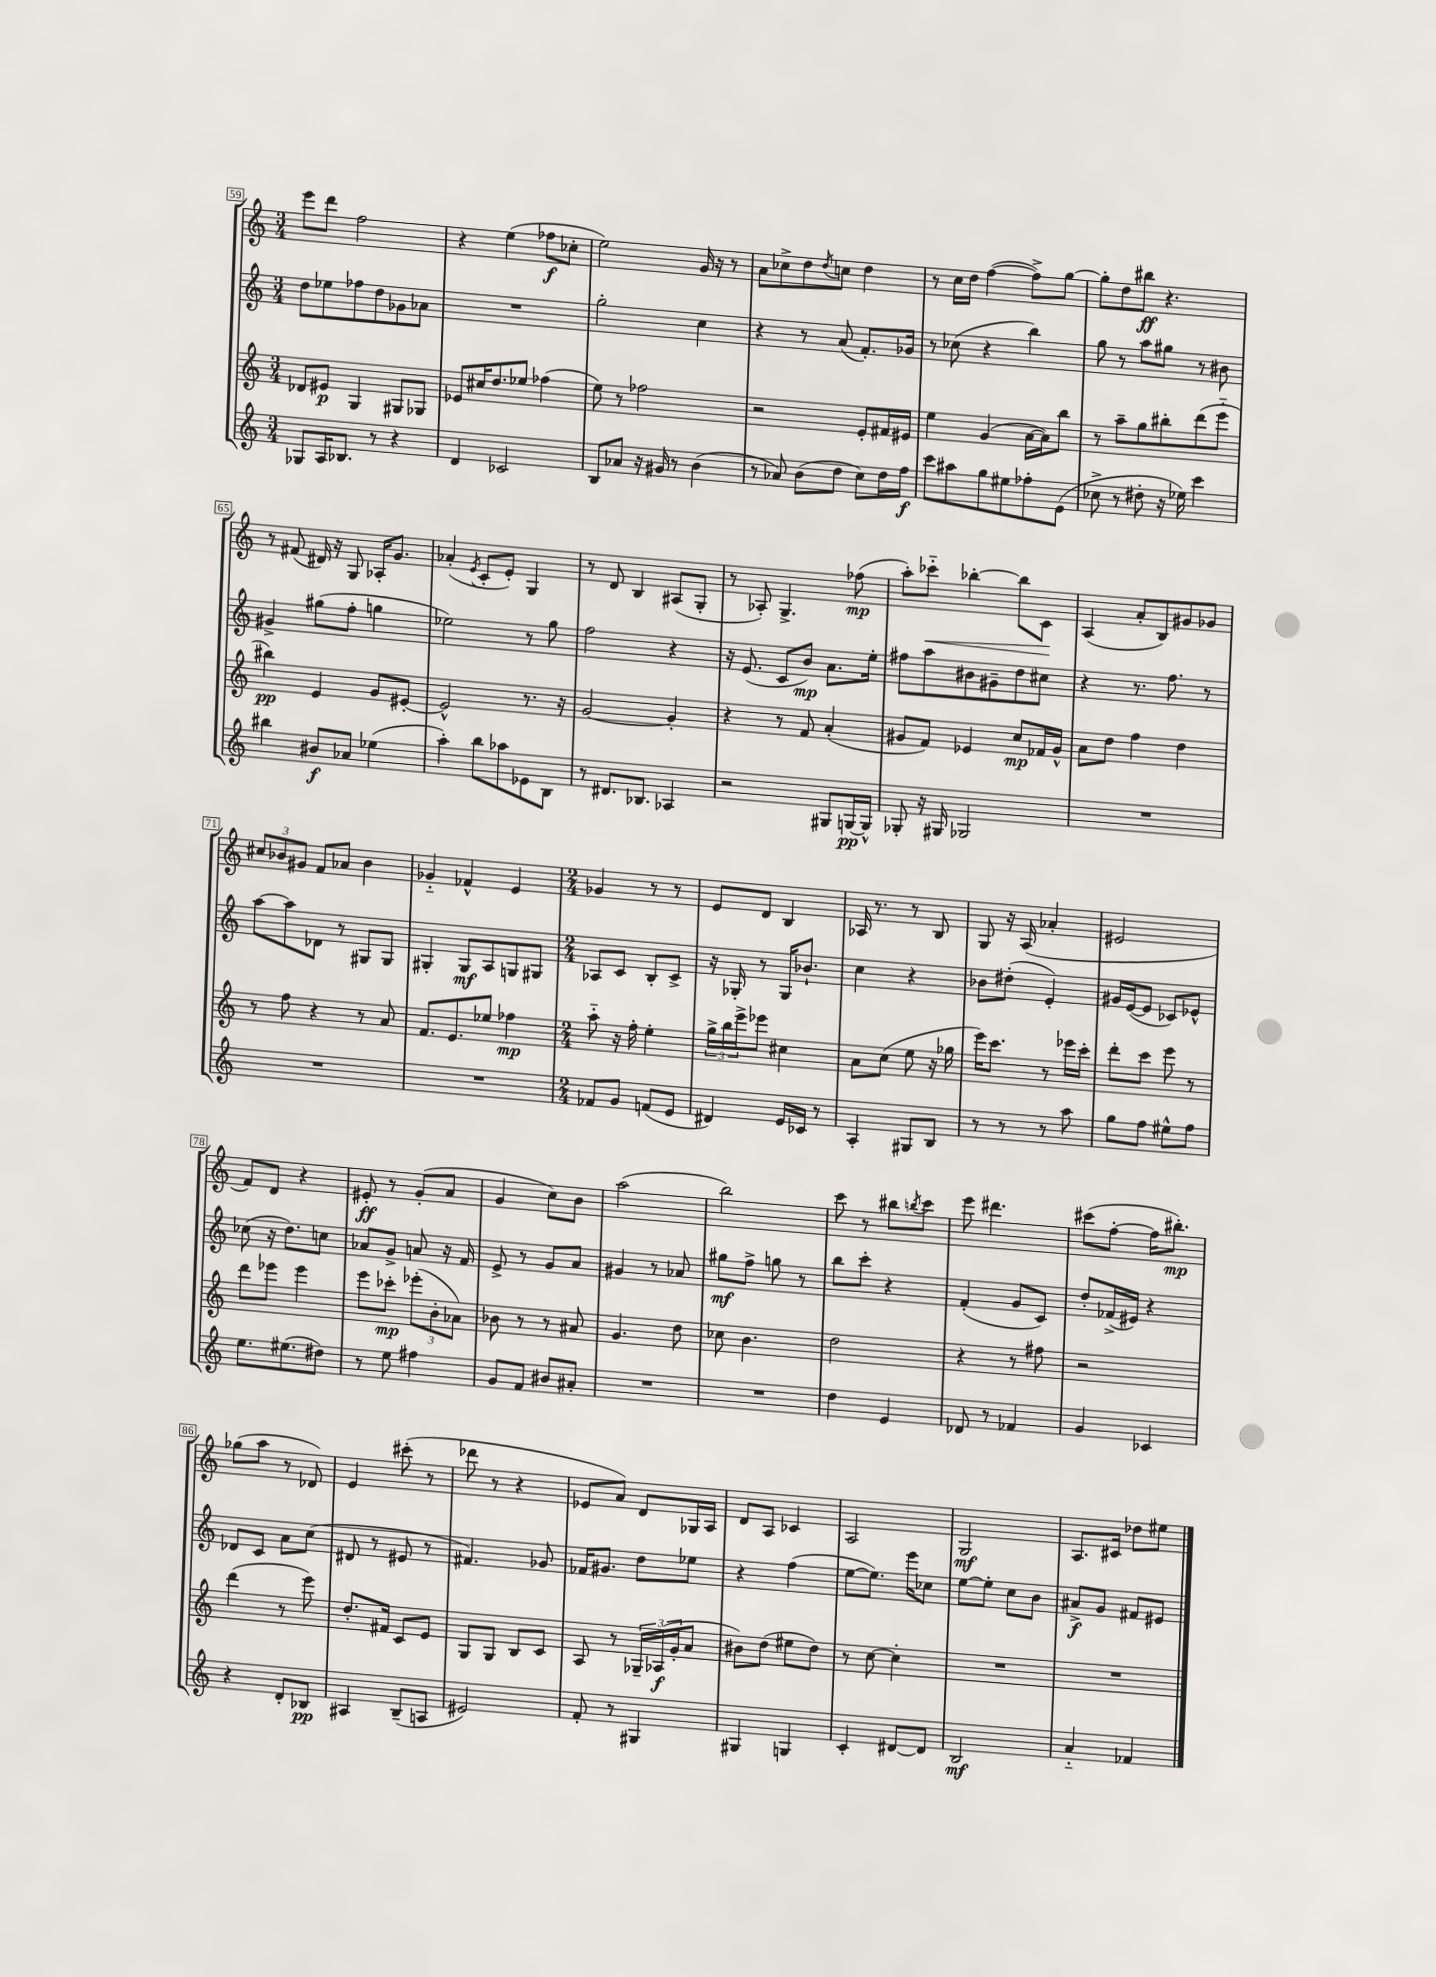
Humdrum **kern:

**kern	**dynam	**kern	**dynam	**kern	**dynam	**kern	**dynam
*part4	*part4	*part3	*part3	*part2	*part2	*part1	*part1
*staff4	*staff4	*staff3	*staff3	*staff2	*staff2	*staff1	*staff1
*clefG2	*	*clefG2	*	*clefG2	*	*clefG2	*
*k[]	*	*k[]	*	*k[]	*	*k[]	*
*M3/4	*	*M3/4	*	*M3/4	*	*M3/4	*
=59	=59	=59	=59	=59	=59	=59	=59
8G-X/L	.	8d-X/L	.	8dd\L	.	8eee\L	.
16A/K	.	8e#X/J	p	8ee-X\	.	8ddd\J	.
8.B-X/J	.	.	.	.	.	.	.
.	.	4G/	.	8ff-X\	.	2ff\	.
8r	.	.	.	8dd\	.	.	.
4r	.	8G#X/L	.	8g-X\	.	.	.
.	.	8G-X/J	.	8a-X\J	.	.	.
=60	=60	=60	=60	=60	=60	=60	=60
4d/	.	8e-X/L	.	2.r	.	4r	.
.	.	16cc#X/K	.	.	.	.	.
.	.	8.dd/	.	.	.	.	.
2c-X/	.	.	.	.	.	(4ee\	.
.	.	8ee-X/J	.	.	.	.	.
.	.	(4ff-X\	.	.	.	8ff-X\L	f
.	.	.	.	.	.	8cc-X'\J	.
=61	=61	=61	=61	=61	=61	=61	=61
8B/L	.	8ee\)	.	2gg'\	.	2ee\)	.
8a-X/J	.	8r	.	.	.	.	.
16r	.	2ff-X\	.	.	.	.	.
16g#X/	.	.	.	.	.	.	.
8r	.	.	.	.	.	.	.
(4b\	.	.	.	4cc\	.	16g/	.
.	.	.	.	.	.	16r	.
.	.	.	.	.	.	8r	.
=62	=62	=62	=62	=62	=62	=62	=62
8r	.	2r	.	4r	.	8a\L	.
8a-X/)	.	.	.	.	.	8cc-X^\	.
(8b\L	.	.	.	8r	.	8dd\	.
.	.	.	.	.	.	8qdd/	.
8dd\J	.	.	.	(8a/	.	8ccn\J	.
8cc\L)	.	8e'/L	.	8.f'/L)	.	4dd\	.
16dd\L	.	16f#X/L	.	.	.	.	.
16ff\JJ	f	16e#X/JJ	.	16g-X/Jk	.	.	.
=63	=63	=63	=63	=63	=63	=63	=63
8ccc\L	.	4ee\	.	8r	.	8r	.
8aa#X\	.	.	.	(8cc-X\	.	16cc\LL	.
.	.	.	.	.	.	16dd\JJ	.
8gg\	.	(4g/	.	4r	.	([4ff\	.
8ee#X\	.	.	.	.	.	.	.
8ff-X'\	.	[16a\LL	.	4bb\)	.	8ff^\L])	.
.	.	16a\J])	.	.	.	.	.
(8e\J	.	8bb\J	.	.	.	[8gg\J	.
=64	=64	=64	=64	=64	=64	=64	=64
8cc-X^\	.	8r	.	8gg\	.	8gg'\L]	.
8r	.	8aa~\L	.	8r	.	8dd\	.
8dd#X'\	.	8gg\	.	8aa\L	.	8bb#X\J	ff
16r	.	8bb#X'\	.	8gg#X\J	.	4.r	.
16ee-X\)	.	.	.	.	.	.	.
4ccc\	.	(8ddd\	.	8r	.	.	.
.	.	8eee\J	.	8b#X\	.	.	.
!!LO:LB:g=z
=65	=65	=65	=65	=65	=65	=65	=65
4bb#X\	.	4bb#X\)	pp	4g#X^/	.	8r	.
.	.	.	.	.	.	(8f#X/	.
8b#X/L	f	4e/	.	(8gg#X\L	.	16d#X/)	.
.	.	.	.	.	.	16r	.
8a-X/J	.	.	.	8ff'\J	.	8G/	.
(4ee-X\	.	8g/L	.	4ggn\	.	16A-X'/KL	.
.	.	.	.	.	.	8.g/J	.
.	.	[8e#X'/J	.	.	.	.	.
=66	=66	=66	=66	=66	=66	=66	=66
4aa'\)	.	2e#^^/]	.	2ee-X\)	.	(4a-X'/	.
.	.	.	.	.	.	8qe/	.
8bb\L	.	.	.	.	.	8c'/L	.
8aa-X\	.	.	.	.	.	8e'/J)	.
8e-X\	.	8.r	.	8r	.	4G/	.
8B\J	.	.	.	8gg\	.	.	.
.	.	16r	.	.	.	.	.
=67	=67	=67	=67	=67	=67	=67	=67
8r	.	[2g/	.	2ff\	.	8r	.
8.d#X/L	.	.	.	.	.	8d/	.
.	.	.	.	.	.	4B/	.
8.B-X/J	.	.	.	.	.	.	.
4A-X/	.	4g'/]	.	4r	.	(8A#X/L	.
.	.	.	.	.	.	8G'/J	.
=68	=68	=68	=68	=68	=68	=68	=68
2r	.	4r	.	16r	.	8r	.
.	.	.	.	(8.e/	.	.	.
.	.	.	.	.	.	8A-X'/)	.
.	.	8r	.	8c/L	.	4.G^/	.
.	.	8f/	.	8b/J)	mp	.	.
8G#X/L	.	(4a'/	.	8.a\L	.	.	.
[16Gn/L	pp	.	.	.	.	(8ff-X\	mp
16G^^/JJ]	.	.	.	16ee'\Jk	.	.	.
=69	=69	=69	=69	=69	=69	=69	=69
8G-X'/	.	8g#X/L	.	8ff#X\L	.	8aa'\L)	.
!	!	!	!	!	!	!	!LO:HP:b
16r	.	8f/J)	.	8aa\	.	8ccc-X\J	<
16G#X/	.	.	.	.	.	.	.
2G-X/	.	4e-X/	.	8b#X\	.	[4bb-X'\	.
.	.	.	.	8g#X~\	.	.	.
.	.	8cc/L	mp	8dd\	.	8bb-\L]	.
.	.	16f-X/L	.	8cc#X\J	.	8c\J	.
.	.	16g#^^/JJ	.	.	.	.	.
.	.	.	.	.	.	.	[
=70	=70	=70	=70	=70	=70	=70	=70
2.r	.	8a\L	.	4r	.	(4A/	.
.	.	8dd\J	.	.	.	.	.
.	.	4ff\	.	8.r	.	8a'/L	.
.	.	.	.	.	.	8B/)	.
.	.	.	.	8.ff\	.	.	.
.	.	4dd\	.	.	.	8g#X/	.
.	.	.	.	8r	.	8g-X/J	.
!!LO:LB:g=z
=71	=71	=71	=71	=71	=71	=71	=71
2.r	.	8r	.	[8aa\L	.	12cc#X/L	.
.	.	.	.	.	.	12b-X/	.
.	.	8ff\	.	8aa\]	.	.	.
.	.	.	.	.	.	12g#X/J	.
.	.	4r	.	8d-X\J	.	8f/L	.
.	.	.	.	8r	.	8a-X/J	.
.	.	8r	.	8G#X/L	.	4b-\	.
.	.	8a/	.	8G#/J	.	.	.
=72	=72	=72	=72	=72	=72	=72	=72
2.r	.	8.f/L	.	4G#X'/	.	4g-X/	.
.	.	8.e/	.	.	.	.	.
.	.	.	.	8G#/L	mf	4f-X^^/	.
.	.	8ee-X/J	.	8A/	.	.	.
.	.	4ff-X\	mp	8Gn/	.	4e/	.
.	.	.	.	8G#X/J	.	.	.
=73	=73	=73	=73	=73	=73	=73	=73
*M2/4	*	*M2/4	*	*M2/4	*	*M2/4	*
8f-X/L	.	8aa\	.	8A-X/L	.	4g-X/	.
8g/J	.	16r	.	8c/J	.	.	.
.	.	16ff'\	.	.	.	.	.
(8fn/L	.	4ee'\	.	8B'/L	.	8r	.
8e/J	.	.	.	8c^/J	.	8r	.
=74	=74	=74	=74	=74	=74	=74	=74
4d#X/)	.	24gg^\LL	.	16r	.	8e/L	.
.	.	24bb\	.	.	.	.	.
.	.	.	.	16G-X'/	.	.	.
.	.	24eee^\J	.	.	.	.	.
.	.	8eee-X\J	.	8r	.	8d/J	.
16e/LL	.	4cc#X\	.	16G-/KL	.	4B/	.
16c-X/JJ	.	.	.	8.b-X`/J	.	.	.
8r	.	.	.	.	.	.	.
=75	=75	=75	=75	=75	=75	=75	=75
4A'/	.	8a\L	.	4cc\	.	16A-X/	.
.	.	.	.	.	.	8.r	.
.	.	(8cc\J	.	.	.	.	.
8G#X/L	.	8ee\	.	4r	.	8r	.
8B/J	.	16r	.	.	.	8B/	.
.	.	16gg-X\	.	.	.	.	.
=76	=76	=76	=76	=76	=76	=76	=76
8r	.	16eee\KL)	.	8b-X\L	.	8G/	.
.	.	8.ccc\J	.	.	.	.	.
8r	.	.	.	(8dd#X'\J	.	16r	.
.	.	.	.	.	.	(16A/	.
8r	.	8r	.	4e'/)	.	4a-X'/	.
8aa\	.	16eee-X\LL	.	.	.	.	.
.	.	16ccc'\JJ	.	.	.	.	.
=77	=77	=77	=77	=77	=77	=77	=77
8gg\L	.	8ddd'\L	.	16g#X/LL	.	2e#X/	.
.	.	.	.	([16e/J	.	.	.
8ff\J	.	8ccc\J	.	8e/J]	.	.	.
8ee#X^^\L	.	8eee\	.	8c-X/L)	.	.	.
8ff\J	.	8r	.	8e-X^^/J	.	.	.
!!LO:LB:g=z
=78	=78	=78	=78	=78	=78	=78	=78
8.ee\L	.	8ddd\L	.	(8cc-X\	.	8f/L)	.
.	.	8eee-X\J	.	16r	.	8d/J	.
(8.ee#X\	.	.	.	8.dd\L)	.	.	.
.	.	4eee-\	.	.	.	4r	.
8dd#X\J)	.	.	.	8ccn\J	.	.	.
=79	=79	=79	=79	=79	=79	=79	=79
8r	.	8eee\L	.	8a-X/L	.	8e#X'/	ff
8ee\	.	8ccc-X'\J	mp	8g^/J	.	8r	.
4ff#X\	.	(12eee-X'\L	.	8an/	.	(8g'/L	.
.	.	12b'\	.	.	.	.	.
.	.	.	.	16r	.	8a/J	.
.	.	12a-X\J)	.	.	.	.	.
.	.	.	.	16f/	.	.	.
=80	=80	=80	=80	=80	=80	=80	=80
8g/L	.	8b-X\	.	8e^/	.	4g/	.
8f/J	.	8r	.	8r	.	.	.
8b#X/L	.	8r	.	8g/L	.	8cc\L)	.
8a#X'/J	.	8a#X/	.	8a/J	.	8b\J	.
=81	=81	=81	=81	=81	=81	=81	=81
2r	.	4.g/	.	4g#X/	.	(2aa\	.
.	.	.	.	8r	.	.	.
.	.	8dd\	.	8a-X/	.	.	.
=82	=82	=82	=82	=82	=82	=82	=82
2r	.	8cc-X\	.	8gg#X\L	mf	2bb\)	.
.	.	4.b\	.	8ff^\J	.	.	.
.	.	.	.	8ggn\	.	.	.
.	.	.	.	8r	.	.	.
=83	=83	=83	=83	=83	=83	=83	=83
4dd\	.	2dd\	.	8bb\L	.	8ccc\	.
.	.	.	.	8ccc'\J	.	8r	.
4e/	.	.	.	4r	.	8bb#X\L	.
.	.	.	.	.	.	8qbbn/	.
.	.	.	.	.	.	8ccc\J	.
=84	=84	=84	=84	=84	=84	=84	=84
8d-X/	.	4r	.	(4f'/	.	8eee\	.
8r	.	.	.	.	.	4.ddd#X\	.
4f-X/	.	8r	.	8g/L	.	.	.
.	.	8ff#X\	.	8c/J)	.	.	.
=85	=85	=85	=85	=85	=85	=85	=85
4g/	.	2r	.	8dd'/L	.	(8ccc#X\L	.
.	.	.	.	(16f-X^/L	.	[8ff'\J	.
.	.	.	.	16e#X/JJ)	.	.	.
4c-X/	.	.	.	4r	.	16ff\KL]	.
.	.	.	.	.	.	8.bb#X'\J)	mp
!!LO:LB:g=z
=86	=86	=86	=86	=86	=86	=86	=86
4r	.	(4ddd\	.	8d-X/L	.	(8gg-X\L	.
.	.	.	.	8c/J	.	8aa\J	.
8d'/L	.	8r	.	8a\L	.	8r	.
8B-X/J	pp	8eee\)	.	(8cc\J	.	8d-X/)	.
=87	=87	=87	=87	=87	=87	=87	=87
4A#X/	.	8.dd'/L	.	8d#X/	.	4e/	.
.	.	.	.	8r	.	.	.
.	.	16f#X/Jk	.	.	.	.	.
(8B~/L	.	8c/L	.	8e#X/	.	(8ccc#X'\	.
8An/J	.	8e/J	.	8r	.	8r	.
=88	=88	=88	=88	=88	=88	=88	=88
2e#X/)	.	8G/L	.	4.f#X/)	.	8ddd-X\	.
.	.	8G/J	.	.	.	8r	.
.	.	8B/L	.	.	.	4r	.
.	.	8c/J	.	8g-X/	.	.	.
=89	=89	=89	=89	=89	=89	=89	=89
8f'/	.	8A/	.	16f-X/KL	.	8e-X/L	.
.	.	.	.	8.g#X/J	.	.	.
8r	.	8r	.	.	.	8a/J)	.
4G#X/	.	24G-X~/LL	.	8dd\L	.	8d/L	.
.	.	(24A-X/	f	.	.	.	.
.	.	24g'/J	.	.	.	.	.
.	.	8a/J	.	8ee-X\J	.	16G-X/L	.
.	.	.	.	.	.	16A/JJ	.
=90	=90	=90	=90	=90	=90	=90	=90
4G#X/	.	8b#X\L)	.	4r	.	8d/L	.
.	.	(8dd\J	.	.	.	8A/J	.
4Gn/	.	8ee#X\L	.	(4ff\	.	4c-X/	.
.	.	8dd\J)	.	.	.	.	.
=91	=91	=91	=91	=91	=91	=91	=91
4c'/	.	8r	.	[8ee\L	.	2A/	.
.	.	[8cc\	.	8.ee\J])	.	.	.
[8d#X/L	.	4cc'\]	.	.	.	.	.
.	.	.	.	16eee\KL	.	.	.
8d#/J]	.	.	.	8cc-X\J	.	.	.
=92	=92	=92	=92	=92	=92	=92	=92
2B/	mf	2r	.	[8ee\L	.	2G/	mf
.	.	.	.	8ee'\J]	.	.	.
.	.	.	.	8cc\L	.	.	.
.	.	.	.	8b\J	.	.	.
=93	=93	=93	=93	=93	=93	=93	=93
4a/	.	2r	.	8a#X^/L	f	8.A/L	.
.	.	.	.	8g/J	.	.	.
.	.	.	.	.	.	16c#X/Jk	.
4f-X/	.	.	.	8f#X/L	.	8dd-X\L	.
.	.	.	.	8e#X/J	.	8ee#X\J	.
==	==	==	==	==	==	==	==
*-	*-	*-	*-	*-	*-	*-	*-
